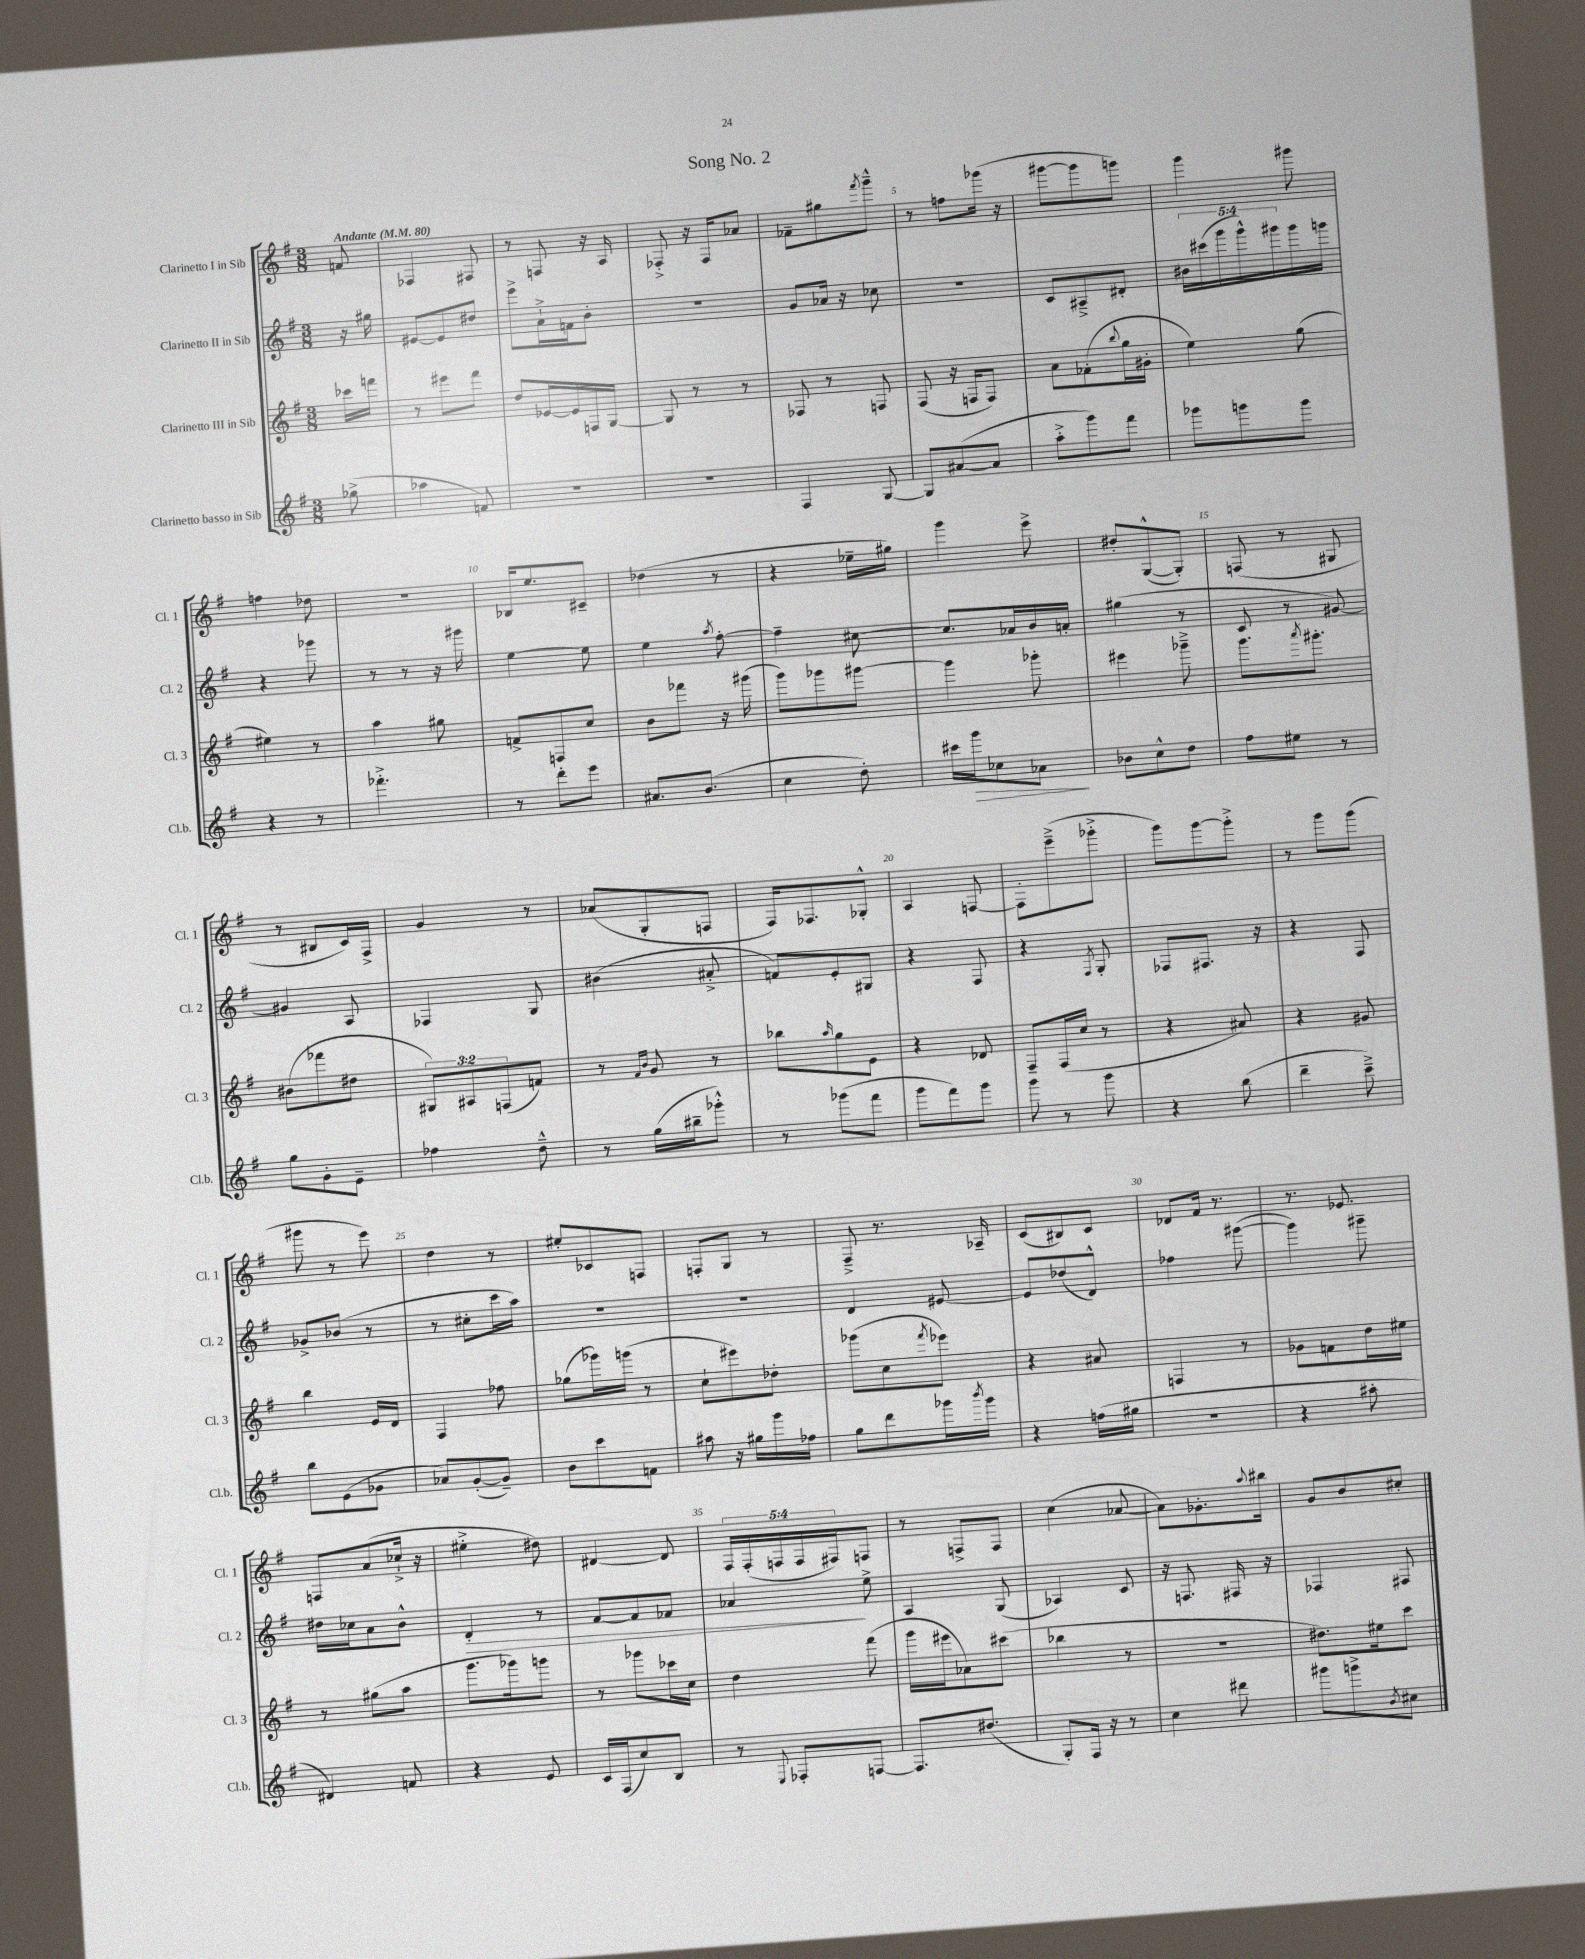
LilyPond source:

\header { title = "Song No. 2" }
<<
\new StaffGroup <<
\new Staff = "s0" \with { instrumentName = "Clarinetto I in Sib" shortInstrumentName = "Cl. 1" } {
    \clef treble \key g \major \numericTimeSignature \time 3/8 \override Staff.TupletNumber.text = #tuplet-number::calc-fraction-text \partial 8 \tempo "Andante" 4 = 80
    f'8 |
    fes4 fis8 |
    r8 f8 r16 a16 |
    fes8-.-> r16 fes16 aes'8 |
    fes'8-- gis''8 \acciaccatura { fis'''8 } g'''8---^ |
    r8 f''8 ges'''16( r16 |
    gis'''8~ gis'''8 g'''8) |
    g'''4 gis'''8 |
    f''4 des''8 |
    R4. |
    bes16 e''8. cis'8-- |
    des''4( r8 |
    r4 ees''16-- gis''16) |
    g'''4 e'''8-> |
    dis''8-. g8~-^( g8-.) |
    f8( r8 gis8 |
    r8 bis8 c'16) fis16-> |
    g'4 r8 |
    aes'8( g8-. f8 |
    fis16) fes8. ges8-.-^ |
    a4 f8~ |
    f8-. e'''8--->( ges'''8-.-> |
    g'''8) g'''8~ g'''8-.-> |
    r8 g'''8 g'''8( |
    gis'''8 r8 e'''8) |
    d''4 r8 |
    eis''8-. ces'8 f8 |
    f8-. g8 r8 |
    fis8---> r8. aes16-- |
    c'8( bis8) c'8 |
    des'8 fis'16 r8. |
    r8. ees'8. |
    f8 a'8( ces''16-!-> r16 |
    eis''4-.-> dis''8) |
    dis'4~ dis'8 |
    \tuplet 5/4 { fis16 fis16-.( f16 f16 fis16) } f8 |
    r8 f8-> f8 |
    c''4( aes'8~ |
    aes'8) ges'8.-. \appoggiatura { a''8 } bis''16 |
    g'8 b'8 cis''8-. \bar "|." |
}
\new Staff = "s1" \with { instrumentName = "Clarinetto II in Sib" shortInstrumentName = "Cl. 2" } {
    \clef treble \key g \major \numericTimeSignature \time 3/8 \override Staff.TupletNumber.text = #tuplet-number::calc-fraction-text \partial 8
    r16 gis''16 |
    eis'8~ eis'8 dis''8 |
    e'''8-> a'16-!-> f'16 b'8-. |
    R4. |
    g'8 aes'16 r16 ces''8 |
    R4. |
    c'8 ais8---> dis'8-. |
    \tuplet 5/4 { bis'16 cis'''16( g'''16 g'''16-^) gis'''16 } gis'''16 g'''16 |
    r4 ges'''8 |
    r8 r8 r16 gis'''16 |
    e''4~ e''8 |
    e''4 \acciaccatura { a''8 } fis''8~-. |
    fis''4-- cis''8~ |
    cis''8. aes'16 b'16 a'16-. |
    gis''4( r8 |
    c'8 r8 gis'8~) |
    gis'4 a8 |
    fes4 g8 |
    bis'4( ais'8-.-> |
    f'8) e'8-. gis8 |
    r4 fis8 |
    r4 \acciaccatura { fis8 } g8-. |
    fes8 fis8. r16 |
    r4 fis8 |
    ges'8-> bes'8( r8 |
    r8 cis''8-. c'''16 a''16) |
    R4. |
    R4. |
    d'4 eis'8~ |
    eis'8 des''8( d'8-^) |
    fes''4 gis'''8~( |
    gis'''4) gis'''8-- |
    dis''16 ces''16 a'8 b'8-^ |
    d'4-.\> r8 |
    fis'8~ fis'8 fes'8 |
    aes'4\! e''8-> |
    a4 g8( |
    aes4) c'8 |
    r16 f8. fis16 r16 |
    fes4 fis8 \bar "|." |
}
\new Staff = "s2" \with { instrumentName = "Clarinetto III in Sib" shortInstrumentName = "Cl. 3" } {
    \clef treble \key g \major \numericTimeSignature \time 3/8 \override Staff.TupletNumber.text = #tuplet-number::calc-fraction-text \partial 8
    ces'''16 f'''16 |
    r8 eis'''8 fis'''8 |
    d''8 ees'16~ ees'16 f16 g16~ |
    g8 r8 r8 |
    fes8 r8 f8 |
    fis8( r16 f16 f8) |
    a'8 fes'8-.( \appoggiatura { b''8 } g''16 gis'16-. |
    e''4) g''8( |
    eis''4) r8 |
    a''4 gis''8 |
    f'8-> f8 c''8 |
    b'8 fes'''8 r16 gis'''16( |
    g'''8) ges'''8 gis'''8~ |
    gis'''4 ges'''8-. |
    eis'''4 ges'''8---> |
    g'''8. \acciaccatura { a'''8 } gis'''8.-. |
    bis'8( fes'''8 dis''8 |
    \tuplet 3/2 { gis8) ais8 f8( } f'8) |
    r8 \grace { fis'16 b'16 } g'8 r8 |
    bes''8 \grace { a''16 } g''8 e'8 |
    r4 des'8 |
    fis8-- fis16( c''16 r8 |
    r4 ais'8) |
    r4 gis'8 |
    b''4 e'16 d'16 |
    fis4 fes''8 |
    ges''8( ges'''16) g'''16( r8 |
    c''8-! eis'''8) des''8-. |
    ges'''8( c''8 \acciaccatura { fis'''8 } ees'''8) |
    r4 ais'8 |
    f4 r8 |
    ges'8 f'8 d''16 eis''16 |
    r8 gis''8( a''8 |
    g'''8. ges'''16) g'''8 |
    r8 ges'''8 ces'''16 c''16 |
    d''4 fis'''8( |
    g'''16 eis'''16 aes'8) cis'''8( |
    bes''4 r8 |
    R4. |
    dis''8.) eis''16 c'''8 \bar "|." |
}
\new Staff = "s3" \with { instrumentName = "Clarinetto basso in Sib" shortInstrumentName = "Cl.b." } {
    \clef treble \key g \major \numericTimeSignature \time 3/8 \partial 8
    ges''8->( |
    aes''4 f'8) |
    R4. |
    R4. |
    fis4 g8~ |
    g8 ais'8~( ais'8 |
    a''8-.-> g'''8) fis'''8 |
    ges'''8 g'''8 g'''8 |
    r4 r8 |
    fes'''4.-.-> |
    r8 d'''8-. e'''8 |
    ais'8. b'8.( |
    c''4 d''8-.) |
    cis'''16 g'''16\> ces''8 aes'8\! |
    bes'8 c''8-^ d''8 |
    fis''8 eis''8 r8 |
    g''8 g'8-. e'8-- |
    fes''4 d''8---^ |
    r8 g''16( bis''16-- ges'''8-.-^) |
    r8 ges'''8( fis'''8 |
    g'''8 fis'''8) g'''8 |
    g'''8 r8 g'''8 |
    r4 b''8( |
    d'''4-- c'''8--->) |
    b''8 e'8( ges'8 |
    aes'8) g'8~-.( g'8--) |
    b'8 c'''8 f'8 |
    ais''8 r16 gis''16 g'''16 fes''16 |
    g''8 d'''8 ges'''16 \acciaccatura { b'''8 } ges'''16 |
    r4 f''16( gis''16 |
    r4. |
    r4 ais''8-. |
    dis'4) f'8 |
    r4 e'8 |
    c'16 fis16( c''8) b8 |
    r8 \appoggiatura { e8 } fes8-. f8~ |
    f8. dis''8.( |
    g8-.) fis16 r16 r8 |
    c''4 dis'''8 |
    gis'''8 g'''8-> \acciaccatura { b'8 } cis''8 \bar "|." |
}
>>
>>
\layout { \context { \Score \override BarNumber.break-visibility = ##(#f #t #t) barNumberVisibility = #(every-nth-bar-number-visible 5) } }
